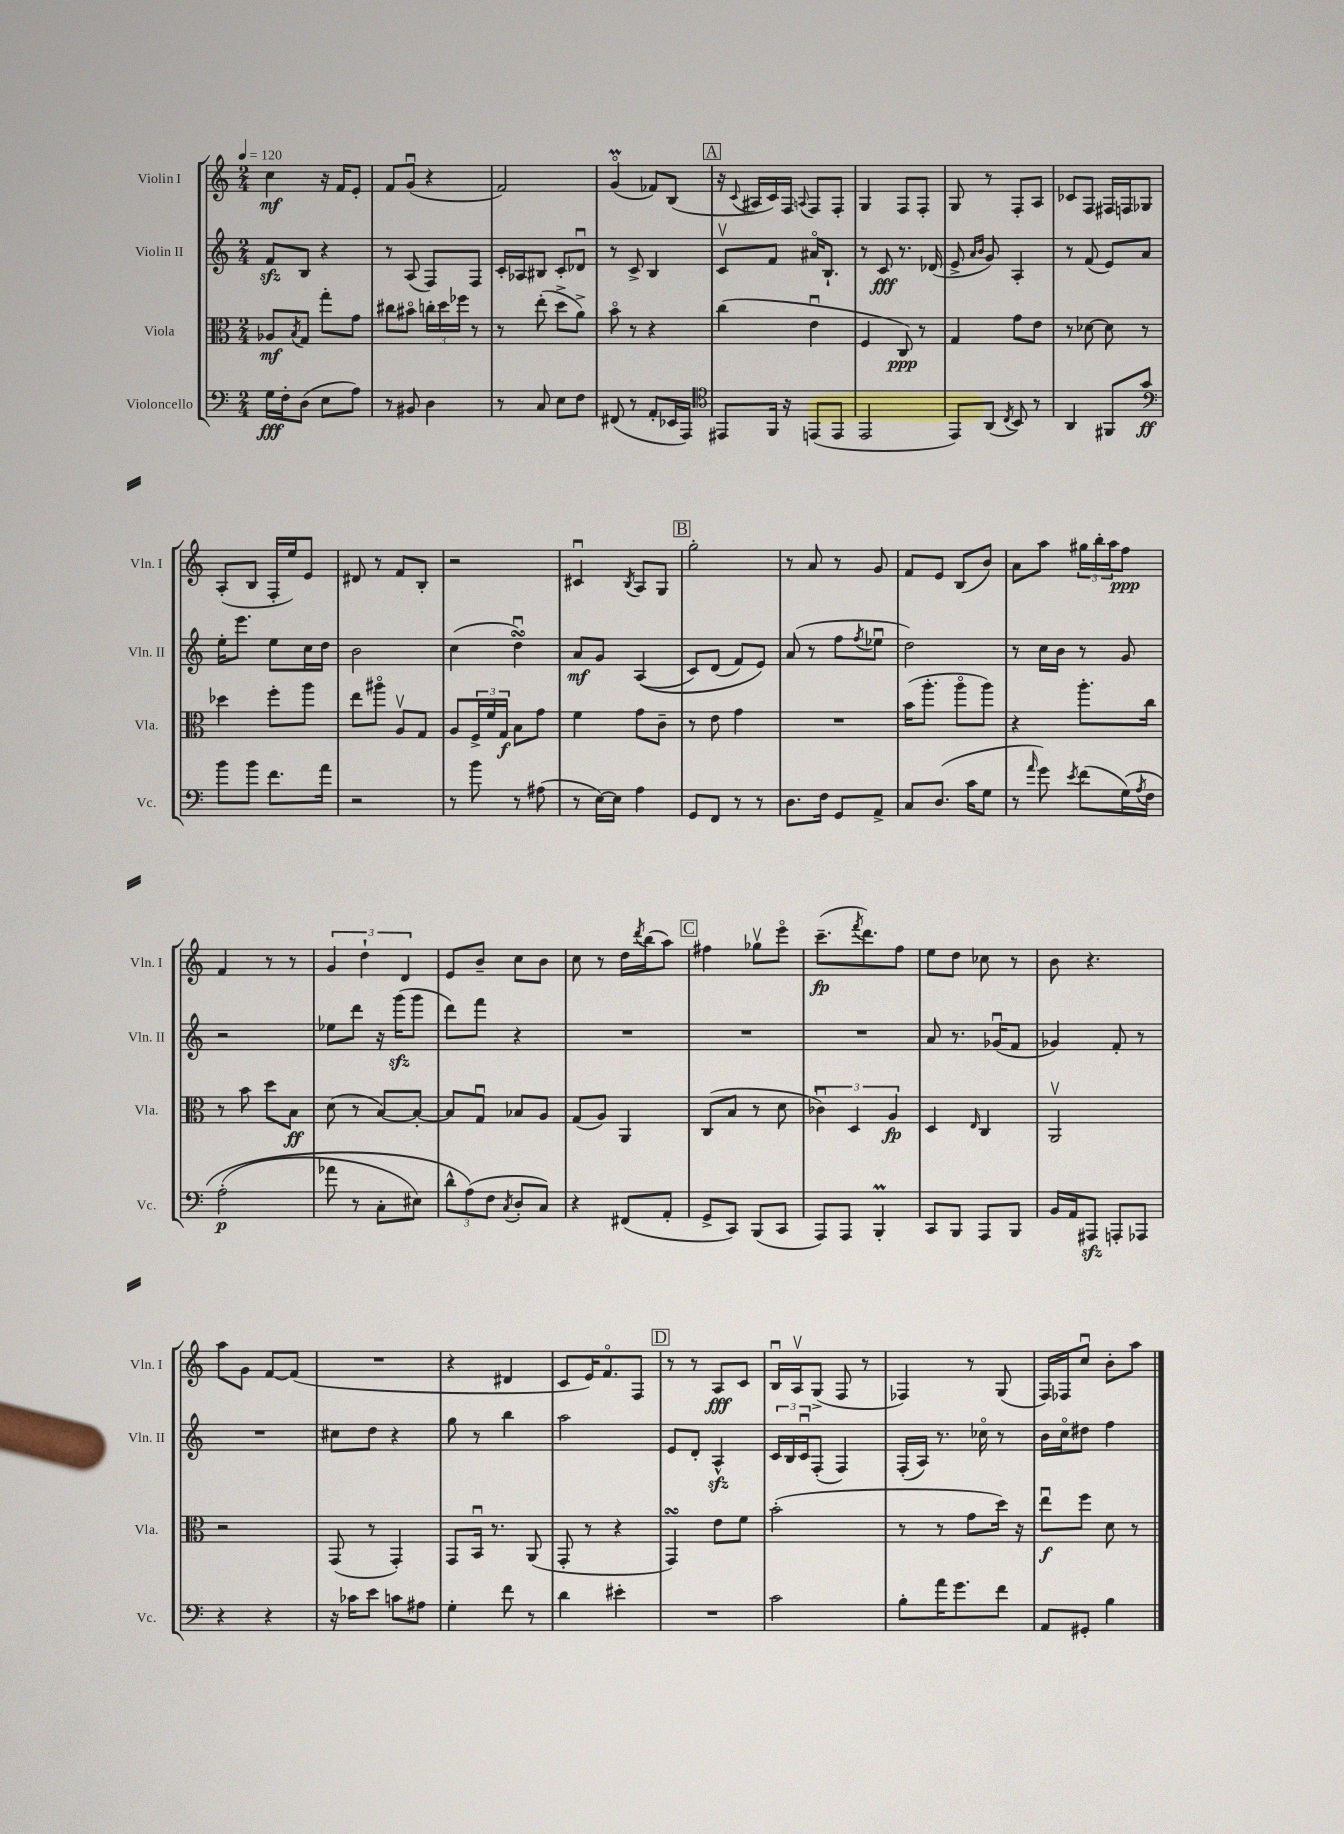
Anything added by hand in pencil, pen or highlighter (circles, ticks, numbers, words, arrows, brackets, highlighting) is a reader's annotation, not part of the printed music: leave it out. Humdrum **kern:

**kern	**dynam	**kern	**dynam	**kern	**dynam	**kern	**dynam
*part4	*part4	*part3	*part3	*part2	*part2	*part1	*part1
*staff4	*staff4	*staff3	*staff3	*staff2	*staff2	*staff1	*staff1
*I"Violoncello	*	*I"Viola	*	*I"Violin II	*	*I"Violin I	*
*I'Vc.	*	*I'Vla.	*	*I'Vln. II	*	*I'Vln. I	*
*clefF4	*	*clefC3	*	*clefG2	*	*clefG2	*
*k[]	*	*k[]	*	*k[]	*	*k[]	*
*M2/4	*	*M2/4	*	*M2/4	*	*M2/4	*
*MM120	*	*MM120	*	*MM120	*	*MM120	*
=1	=1	=1	=1	=1	=1	=1	=1
16G\LL	fff	8A-X/L	mf	8fzz/L	.	4cc\	mf
16F'\J	.	.	.	.	.	.	.
.	.	8qB/	.	.	.	.	.
(8D\J	.	8G/J	.	8B/J	.	.	.
8E\L	.	8gg'\L	.	4r	.	16r	.
.	.	.	.	.	.	16f/KL	.
8A\J)	.	8g\J	.	.	.	8e'/J	.
=2	=2	=2	=2	=2	=2	=2	=2
8r	.	8cc#X\L	.	8r	.	8f/L	.
8BB#X/	.	8b#X\J	.	(8A/	.	(8gu/J	.
4D\	.	24ccn'\LL	.	8F/L)	.	4r	.
.	.	24dd\	.	.	.	.	.
.	.	24ff-X\JJ	.	.	.	.	.
.	.	8r	.	8F/J	.	.	.
=3	=3	=3	=3	=3	=3	=3	=3
8r	.	8r	.	16c'/LL	.	2f/)	.
.	.	.	.	16A-X/J	.	.	.
8C/	.	(8ee'\	.	8B#X/J	.	.	.
8E\L	.	8dd^\L	.	8c'/L	.	.	.
8F\J	.	8a^\J)	.	8d-Xu/J	.	.	.
=4	=4	=4	=4	=4	=4	=4	=4
(8FF#X/	.	8b\	.	8r	.	(4gM/	.
8r	.	8r	.	8c^/	.	.	.
8AA'/L	.	4r	.	4B/	.	8f-X/L)	.
16EE-X/L	.	.	.	.	.	(8B/J	.
16AAA/JJ)	.	.	.	.	.	.	.
!!LO:REH:place=s1:t=A
=5	=5	=5	=5	=5	=5	=5	=5
*clefC4	*	*	*	*	*	*	*
8EE#X/L	.	(4cc\	.	8cv/L	.	16r	.
.	.	.	.	.	.	8qqc/	.
.	.	.	.	.	.	16A#X/LL	.
16FF/Jk	.	.	.	8f/J	.	16c/)	.
16r	.	.	.	.	.	16F/JJ	.
.	.	.	.	.	.	8qqAn/	.
(8EEn/L	.	4eu\	.	16a#X/KL	.	8F/L	.
.	.	.	.	8.B`/J	.	.	.
8EE/J	.	.	.	.	.	8F'/J	.
=6	=6	=6	=6	=6	=6	=6	=6
2EE/	.	4F/	.	8r	.	4G/	.
.	.	.	.	8c/	fff	.	.
.	.	8C/)	ppp	8.r	.	8F/L	.
.	.	8r	.	.	.	8F'/J	.
.	.	.	.	(16d-X/	.	.	.
=7	=7	=7	=7	=7	=7	=7	=7
8EE/L)	.	4G/	.	8e^/	.	8G/	.
.	.	.	.	16qqa/LL	.	.	.
.	.	.	.	16qqb/JJ	.	.	.
(8AA/J	.	.	.	8g/)	.	8r	.
8qC/	.	.	.	.	.	.	.
8BB/)	.	8g\L	.	4A'/	.	8F'/L	.
8r	.	8e\J	.	.	.	8A/J	.
=8	=8	=8	=8	=8	=8	=8	=8
4AA/	.	8r	.	8r	.	8c-X/L	.
.	.	[8d-X\	.	(8f/	.	8F/J	.
8FF#X/L	.	8d-\]	.	8e/L)	.	16F#X/LL	.
.	.	.	.	.	.	16Fn/J	.
8g/J	ff	8r	.	8a/J	.	8G-X/J	.
!!LO:LB:g=z
=9	=9	=9	=9	=9	=9	=9	=9
*clefF4	*	*	*	*	*	*	*
8b\L	.	4dd-X\	.	16ee'\KL	.	(8A'/L	.
.	.	.	.	8.eee\J	.	.	.
8b\J	.	.	.	.	.	8B/J	.
8.f\L	.	8ff'\L	.	8ee\L	.	16F'/LL	.
.	.	.	.	.	.	16ee/J)	.
.	.	8aa\J	.	16cc\L	.	8e/J	.
16a\Jk	.	.	.	16dd\JJ	.	.	.
=10	=10	=10	=10	=10	=10	=10	=10
2r	.	8ee\L	.	2b\	.	8d#X/	.
.	.	8aa#X\J	.	.	.	8r	.
.	.	8Av/L	.	.	.	8f/L	.
.	.	8G/J	.	.	.	8B'/J	.
=11	=11	=11	=11	=11	=11	=11	=11
8r	.	8A/L	.	(4cc\	.	2r	.
8b\	.	24F^/L	.	.	.	.	.
.	.	24f/	.	.	.	.	.
.	.	24G/JJ	f	.	.	.	.
8r	.	8B\L	.	4ddsSSSu\)	.	.	.
(8A#X\	.	8g\J	.	.	.	.	.
=12	=12	=12	=12	=12	=12	=12	=12
8r	.	4f\	.	8a/L	mf	4c#Xu/	.
[16E\LL)	.	.	.	8g/J	.	.	.
16E\JJ]	.	.	.	.	.	.	.
.	.	.	.	.	.	8qB/	.
4A\	.	8g\L	.	((4A/	.	8A/L	.
.	.	8c~\J	.	.	.	8G/J	.
!!LO:REH:place=s1:t=B
=13	=13	=13	=13	=13	=13	=13	=13
8GG/L	.	8r	.	8c/L)	.	2gg'\	.
8FF/J	.	8e\	.	(8d/J	.	.	.
8r	.	4g\	.	8f/L)	.	.	.
8r	.	.	.	8e/J)	.	.	.
=14	=14	=14	=14	=14	=14	=14	=14
8.D\L	.	2r	.	(8a/	.	8r	.
.	.	.	.	8r	.	8a/	.
16F\Jk	.	.	.	.	.	.	.
8GG/L	.	.	.	8ff\L	.	8r	.
.	.	.	.	8qff/	.	.	.
8AA^/J	.	.	.	8ee-Xu\J	.	8g/	.
=15	=15	=15	=15	=15	=15	=15	=15
8C/L	.	(16b\KL	.	2dd\)	.	8f/L	.
.	.	8.aa'\J	.	.	.	.	.
(8.D/J	.	.	.	.	.	8e/J	.
.	.	8aa\L	.	.	.	(8B/L	.
16c\KL	.	.	.	.	.	.	.
8G\J	.	8aa\J)	.	.	.	8b/J)	.
=16	=16	=16	=16	=16	=16	=16	=16
8r	.	4r	.	8r	.	8a\L	.
16qqa/	.	.	.	.	.	.	.
8g\)	.	.	.	16cc\LL	.	8aa\J	.
.	.	.	.	16b\JJ	.	.	.
8qe/	.	.	.	.	.	.	.
(8f\L	.	8.aa'\L	.	8r	.	24gg#X\LL	.
.	.	.	.	.	.	24bb'\	.
.	.	.	.	.	.	24aa\J	.
(16G\L)	.	.	.	8g/	.	8ff\J	ppp
8qA/	.	.	.	.	.	.	.
16F\JJ	.	16cc\Jk	.	.	.	.	.
!!LO:LB:g=z
=17	=17	=17	=17	=17	=17	=17	=17
(2A'\	p	8r	.	2r	.	4f/	.
.	.	8b\	.	.	.	.	.
.	.	8dd\L	.	.	.	8r	.
.	.	8B\J	ff	.	.	8r	.
=18	=18	=18	=18	=18	=18	=18	=18
8a-X\	.	(8d\	.	8ee-X\L	.	6g/	.
8r	.	8r	.	8ddd\J	.	.	.
.	.	.	.	.	.	6dd`\	.
8C'\L	.	[8B/L)	.	16r	.	.	.
.	.	.	.	(16gggzz\KL	.	.	.
.	.	.	.	.	.	6d/	.
8E#X\J)	.	8B'/J_	.	8ggg\J	.	.	.
=19	=19	=19	=19	=19	=19	=19	=19
12d^^\L	.	8B/L]	.	8ddd\L)	.	8e/L	.
(12A\)	.	.	.	.	.	.	.
.	.	8Gu/J	.	8fff\J	.	8b~/J	.
12F\J	.	.	.	.	.	.	.
8qC/	.	.	.	.	.	.	.
8D'/L	.	8B-X/L	.	4r	.	8cc\L	.
8C/J)	.	8A/J	.	.	.	8b\J	.
=20	=20	=20	=20	=20	=20	=20	=20
4r	.	(8G/L	.	2r	.	8cc\	.
.	.	8A/J)	.	.	.	8r	.
(8FF#X/L	.	4AA/	.	.	.	16dd\LL	.
.	.	.	.	.	.	8qddd/	.
.	.	.	.	.	.	(16bb\J	.
8AA'/J	.	.	.	.	.	8aa\J)	.
!!LO:REH:place=s1:t=C
=21	=21	=21	=21	=21	=21	=21	=21
8GG^/L	.	(8C/L	.	2r	.	4ff#X\	.
8CC/J)	.	8B/J	.	.	.	.	.
(8BBB/L	.	8r	.	.	.	8gg-Xv\L	.
8CC/J	.	8d\	.	.	.	8eee\J	.
=22	=22	=22	=22	=22	=22	=22	=22
8AAA/L)	.	6c-Xu\)	.	2r	.	(8.ccc~\L	fp
8AAA/J	.	.	.	.	.	.	.
.	.	6D/	.	.	.	.	.
.	.	.	.	.	.	8qfff/	.
.	.	.	.	.	.	8.ddd\)	.
4BBBm'/	.	.	.	.	.	.	.
.	.	6A/	fp	.	.	.	.
.	.	.	.	.	.	8ff\J	.
=23	=23	=23	=23	=23	=23	=23	=23
8CC/L	.	4D/	.	8a/	.	8ee\L	.
8BBB/J	.	.	.	8.r	.	8dd\J	.
.	.	16qqE/	.	.	.	.	.
8AAA/L	.	4C/	.	.	.	8cc-X\	.
.	.	.	.	(16g-Xu/KL	.	.	.
8BBB/J	.	.	.	8f/J	.	8r	.
=24	=24	=24	=24	=24	=24	=24	=24
16BB/LL	.	2AAv/	.	4g-X/)	.	8b\	.
16AA/J	.	.	.	.	.	.	.
8AAA#Xzz/J	.	.	.	.	.	4.r	.
8AAAn'/L	.	.	.	8f'/	.	.	.
8AAA-X/J	.	.	.	8r	.	.	.
!!LO:LB:g=z
=25	=25	=25	=25	=25	=25	=25	=25
4r	.	2r	.	2r	.	8aa\L	.
.	.	.	.	.	.	8g\J	.
4r	.	.	.	.	.	[8f/L	.
.	.	.	.	.	.	(8f/J]	.
=26	=26	=26	=26	=26	=26	=26	=26
16r	.	(8GG/	.	8cc#X\L	.	2r	.
16c-X\KL	.	.	.	.	.	.	.
8e\J	.	8r	.	8dd\J	.	.	.
8cn\L	.	4GG'/)	.	4r	.	.	.
8A#X\J	.	.	.	.	.	.	.
=27	=27	=27	=27	=27	=27	=27	=27
4G'\	.	8GG/L	.	8gg\	.	4r	.
.	.	16BBu/Jk	.	8r	.	.	.
.	.	8.r	.	.	.	.	.
8f\	.	.	.	4bb\	.	4d#X/	.
8r	.	(8AA/	.	.	.	.	.
=28	=28	=28	=28	=28	=28	=28	=28
4d\	.	8GG'/	.	2aa\	.	8c/L	.
.	.	8r	.	.	.	16e/K)	.
.	.	.	.	.	.	8.f/	.
4e#X'\	.	4r	.	.	.	.	.
.	.	.	.	.	.	8F/J	.
!!LO:REH:place=s1:t=D
=29	=29	=29	=29	=29	=29	=29	=29
2r	.	4GGsSSS/)	.	8e/L	.	8r	.
.	.	.	.	8d'/J	.	8r	.
.	.	8e\L	.	4Azz^^/	.	8A/L	fff
.	.	8f\J	.	.	.	8c/J	.
=30	=30	=30	=30	=30	=30	=30	=30
2c\	.	(2b'\	.	24c/LL	.	16Bu/LL	.
.	.	.	.	24B/	.	.	.
.	.	.	.	.	.	16Av/J	.
.	.	.	.	24cu/J	.	.	.
.	.	.	.	(8F'/J	.	(8G^/J	.
.	.	.	.	4F/)	.	8F/	.
.	.	.	.	.	.	8r	.
=31	=31	=31	=31	=31	=31	=31	=31
8B'\L	.	8r	.	(16F'/LL	.	4F-X/)	.
.	.	.	.	16A/JJ)	.	.	.
16a\K	.	8r	.	8.r	.	.	.
8.g\	.	.	.	.	.	.	.
.	.	8g\L	.	.	.	8r	.
.	.	.	.	16cc-X\	.	.	.
8f\J	.	16dd\Jk)	.	8r	.	(8G/	.
.	.	16r	.	.	.	.	.
=32	=32	=32	=32	=32	=32	=32	=32
8AA/L	.	8eeu\L	f	16b\LL	.	16F/LL)	.
.	.	.	.	16cc\J	.	16F-X/J	.
8GG#X'/J	.	8ff\J	.	8dd#X\J	.	8ccu/J	.
4B\	.	8d\	.	4ff\	.	8b'\L	.
.	.	8r	.	.	.	8aa\J	.
==	==	==	==	==	==	==	==
*-	*-	*-	*-	*-	*-	*-	*-
